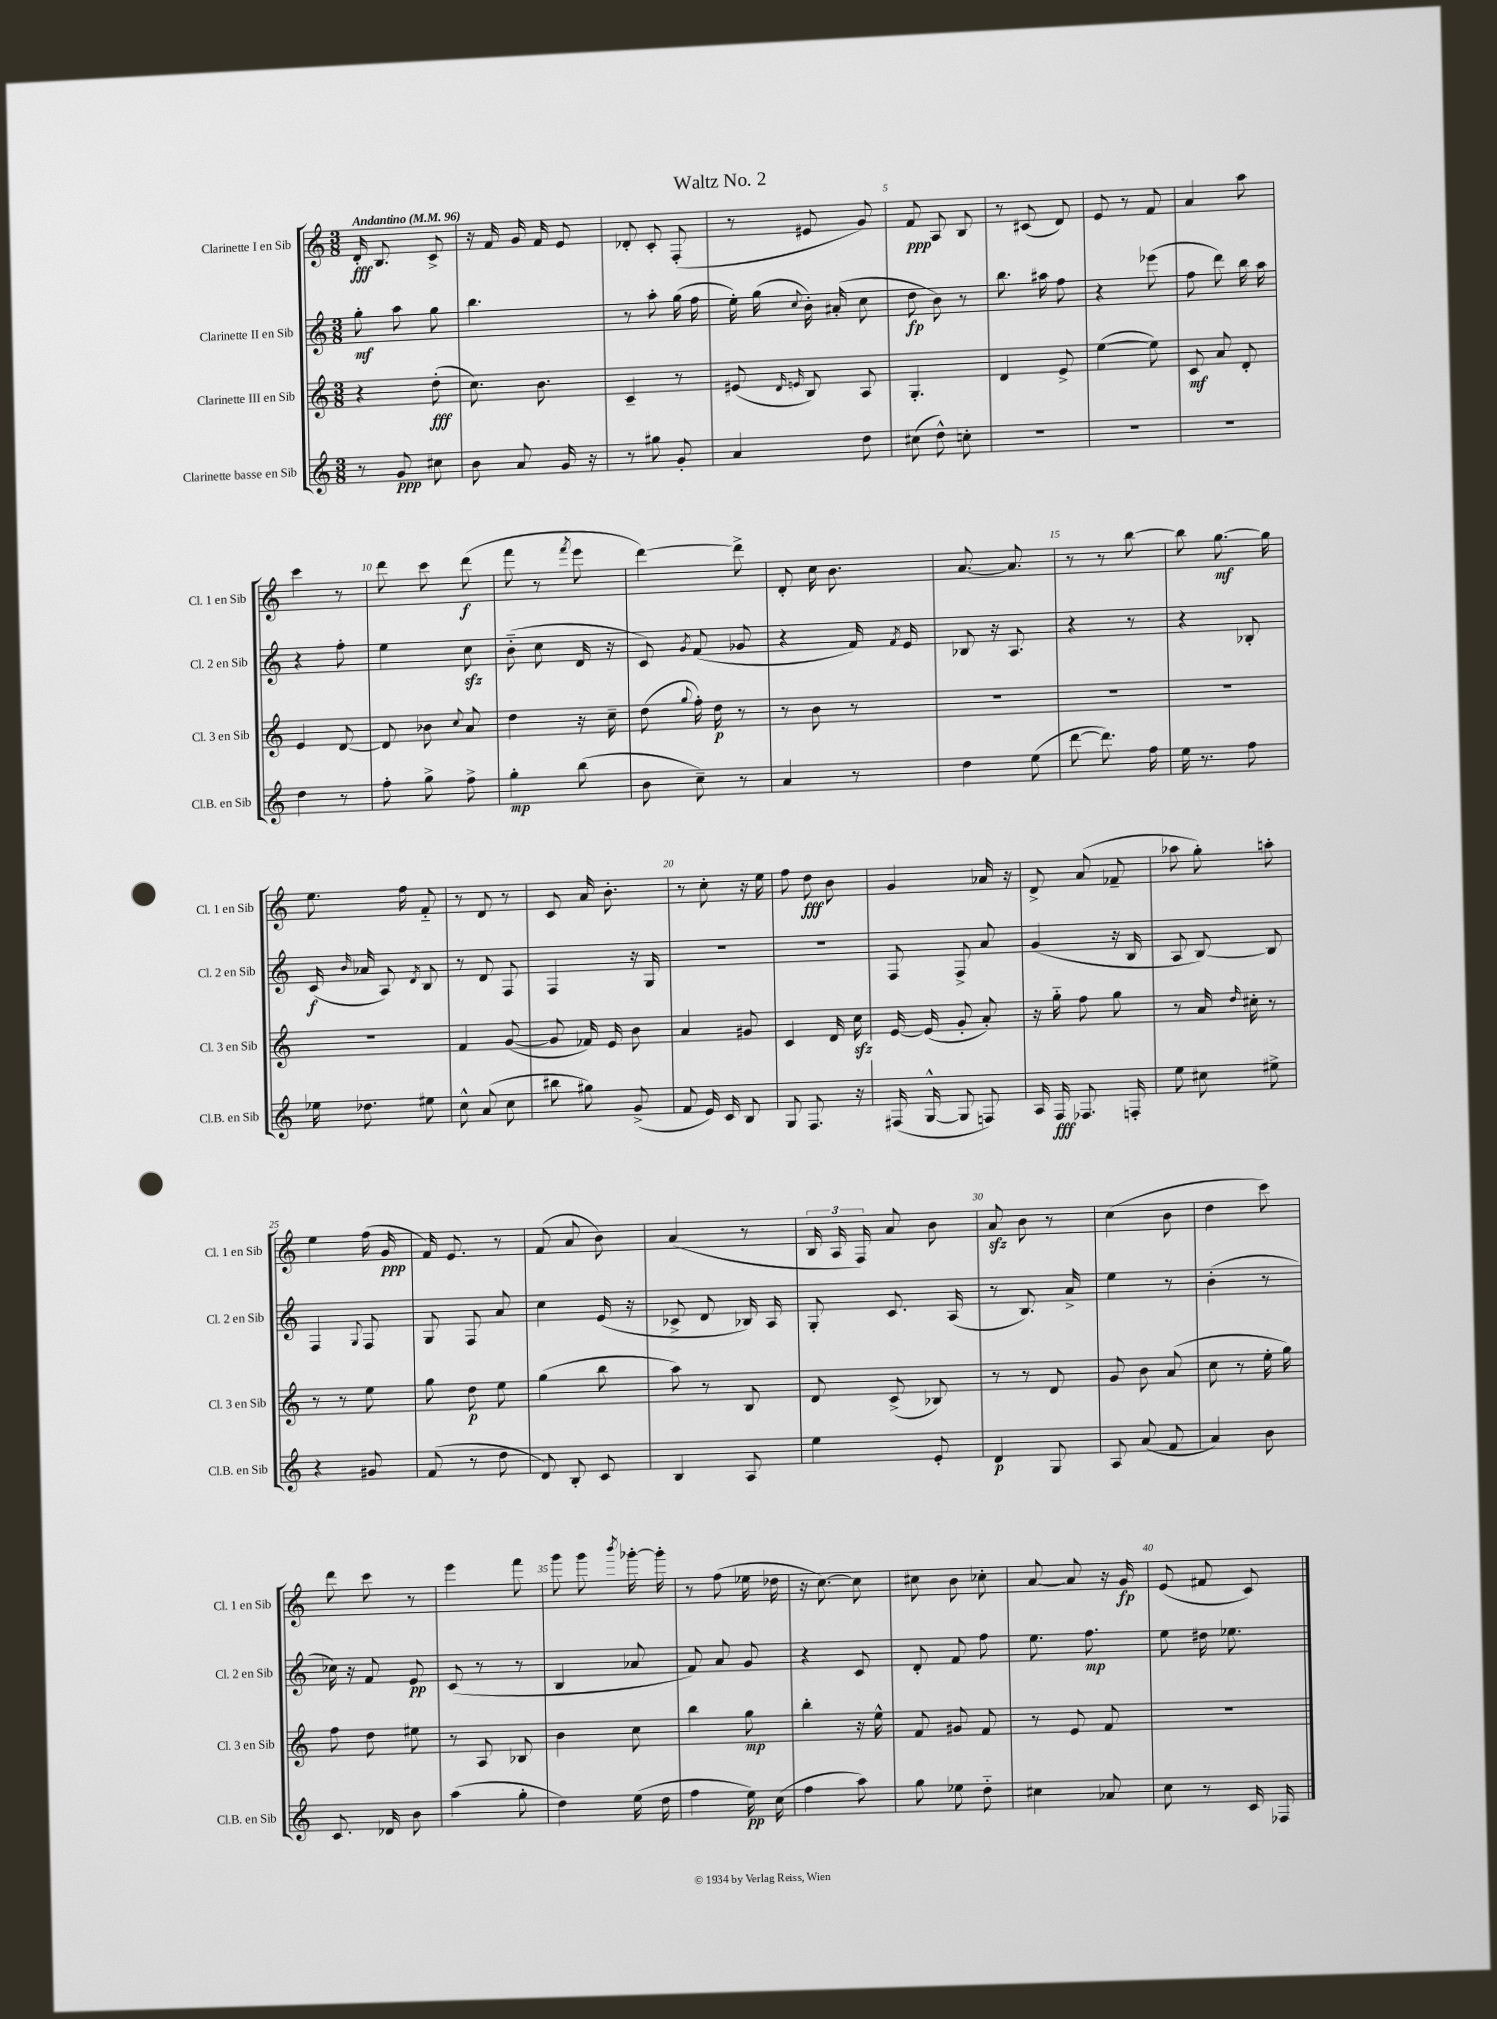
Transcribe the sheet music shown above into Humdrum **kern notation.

**kern	**dynam	**kern	**dynam	**kern	**dynam	**kern	**dynam
*part4	*part4	*part3	*part3	*part2	*part2	*part1	*part1
*staff4	*staff4	*staff3	*staff3	*staff2	*staff2	*staff1	*staff1
*I"Clarinette basse en Sib	*	*I"Clarinette III en Sib	*	*I"Clarinette II en Sib	*	*I"Clarinette I en Sib	*
*I'Cl.B. en Sib	*	*I'Cl. 3 en Sib	*	*I'Cl. 2 en Sib	*	*I'Cl. 1 en Sib	*
*clefG2	*	*clefG2	*	*clefG2	*	*clefG2	*
*k[]	*	*k[]	*	*k[]	*	*k[]	*
*M3/8	*	*M3/8	*	*M3/8	*	*M3/8	*
*MM96	*	*MM96	*	*MM96	*	*MM96	*
=1	=1	=1	=1	=1	=1	=1	=1
!	!	!	!	!	!	!LO:TX:a:B:t=Andantino	!
8r	.	4r	.	8gg'\	mf	16d'/	fff
.	.	.	.	.	.	8.B/	.
8g/	ppp	.	.	8aa\	.	.	.
8cc#X\	.	(8dd'\	fff	8gg\	.	8c^/	.
=2	=2	=2	=2	=2	=2	=2	=2
8b\	.	8.cc\)	.	4.bb\	.	16r	.
.	.	.	.	.	.	16f/	.
8a/	.	.	.	.	.	16g/	.
.	.	8.b\	.	.	.	16f/	.
16g/	.	.	.	.	.	8e/	.
16r	.	.	.	.	.	.	.
=3	=3	=3	=3	=3	=3	=3	=3
8r	.	4c~/	.	8r	.	8d-X'/	.
8gg#X\	.	.	.	8aa'\	.	8c'/	.
8g'/	.	8r	.	(16gg\	.	(8F'/	.
.	.	.	.	16ff\	.	.	.
=4	=4	=4	=4	=4	=4	=4	=4
4a/	.	(8e#X/	.	16ee'\)	.	8r	.
.	.	.	.	(16gg\	.	.	.
.	.	16qqd/	.	.	.	.	.
.	.	16qqen/	.	8qqcc/	.	.	.
.	.	8B/)	.	16b'\)	.	8e#X/	.
.	.	.	.	(16a#X'/	.	.	.
8dd\	.	8A/	.	8cc\	.	8g/)	.
=5	=5	=5	=5	=5	=5	=5	=5
(8cc#X\	.	4.G'/	.	8dd\	fp	8f/	ppp
8dd^^\)	.	.	.	8b\)	.	8A/	.
8ccn'\	.	.	.	8r	.	8B/	.
=6	=6	=6	=6	=6	=6	=6	=6
4.r	.	4d/	.	8.bb\	.	8r	.
.	.	.	.	.	.	(8c#X/	.
.	.	.	.	16aa#X\	.	.	.
.	.	8e^/	.	8ff\	.	8d/)	.
=7	=7	=7	=7	=7	=7	=7	=7
4.r	.	([4ee\	.	4r	.	8e/	.
.	.	.	.	.	.	8r	.
.	.	8ee\])	.	(8eee-X\	.	8f/	.
=8	=8	=8	=8	=8	=8	=8	=8
4.r	.	8c/	mf	8ff\	.	4a/	.
.	.	8a/	.	8ddd\)	.	.	.
.	.	8d'/	.	16bb\	.	8aa\	.
.	.	.	.	16aa\	.	.	.
!!LO:LB:g=z
=9	=9	=9	=9	=9	=9	=9	=9
4dd\	.	4e/	.	4r	.	4ccc\	.
8r	.	[8d/	.	8ff'\	.	8r	.
=10	=10	=10	=10	=10	=10	=10	=10
8ff'\	.	8d/]	.	4ee\	.	8ddd\	.
8gg^\	.	8b-X\	.	.	.	8ccc\	.
.	.	8qqcc/	.	.	.	.	.
8ff^\	.	8a/	.	8cczz\	.	(8ddd\	f
=11	=11	=11	=11	=11	=11	=11	=11
4gg'\	mp	4dd\	.	(8b\	.	8fff\	.
.	.	.	.	8cc\	.	8r	.
.	.	.	.	.	.	8qfff/	.
(8bb\	.	16r	.	16d/	.	8eee\	.
.	.	16cc~\	.	16r	.	.	.
=12	=12	=12	=12	=12	=12	=12	=12
8b\	.	(8dd\	.	8c/)	.	[4ddd\)	.
.	.	8qqgg/	.	8qg/	.	.	.
8cc~\)	.	16ff'\)	.	(8f/	.	.	.
.	.	16dd\	p	.	.	.	.
8r	.	8r	.	8g-X/	.	8ddd^\]	.
=13	=13	=13	=13	=13	=13	=13	=13
4a/	.	8r	.	4r	.	8d'/	.
.	.	8b\	.	.	.	16cc\	.
.	.	.	.	.	.	8.b\	.
8r	.	8r	.	16f/)	.	.	.
.	.	.	.	8qf/	.	.	.
.	.	.	.	16e/	.	.	.
=14	=14	=14	=14	=14	=14	=14	=14
4dd\	.	4.r	.	8B-X/	.	[8.a/	.
.	.	.	.	16r	.	.	.
.	.	.	.	8.A/	.	8.a/]	.
(8ee\	.	.	.	.	.	.	.
=15	=15	=15	=15	=15	=15	=15	=15
[8ddd\	.	4.r	.	4r	.	8r	.
8.ddd\])	.	.	.	.	.	8r	.
.	.	.	.	8r	.	[8bb\	.
16ff\	.	.	.	.	.	.	.
=16	=16	=16	=16	=16	=16	=16	=16
16ee\	.	4.r	.	4r	.	8bb\]	.
8.r	.	.	.	.	.	.	.
.	.	.	.	.	.	[8.gg\	mf
8ff\	.	.	.	8B-X'/	.	.	.
.	.	.	.	.	.	16gg\]	.
!!LO:LB:g=z
=17	=17	=17	=17	=17	=17	=17	=17
16ee-X\	.	4.r	.	(16c/	f	8.ee\	.
.	.	.	.	16qqb/	.	.	.
8.dd-X\	.	.	.	16a-X/	.	.	.
.	.	.	.	8A/)	.	.	.
.	.	.	.	.	.	16ff\	.
.	.	.	.	8qd/	.	.	.
8ee#X\	.	.	.	8B/	.	8f/	.
=18	=18	=18	=18	=18	=18	=18	=18
8cc^^\	.	4f/	.	8r	.	8r	.
(8a/	.	.	.	8d/	.	8d/	.
8cc\	.	([8g/	.	8F/	.	8r	.
=19	=19	=19	=19	=19	=19	=19	=19
8bb#X\	.	8g/]	.	4F/	.	8c/	.
8gg#X\)	.	16f-X/)	.	.	.	16a/	.
.	.	16e/	.	.	.	8.b'\	.
(8g^/	.	8b\	.	16r	.	.	.
.	.	.	.	16G/	.	.	.
=20	=20	=20	=20	=20	=20	=20	=20
8f/	.	4a/	.	4.r	.	8r	.
16e/)	.	.	.	.	.	8cc'\	.
16c/	.	.	.	.	.	.	.
8B/	.	8g#X/	.	.	.	16r	.
.	.	.	.	.	.	16ee\	.
=21	=21	=21	=21	=21	=21	=21	=21
8G/	.	4c/	.	4.r	.	8ff\	.
8.F/	.	.	.	.	.	8dd\	fff
.	.	16d/	.	.	.	8b\	.
16r	.	16cczz\	.	.	.	.	.
=22	=22	=22	=22	=22	=22	=22	=22
(16F#X/	.	[16e/	.	8F/	.	4g/	.
[16G^^/	.	(16e/]	.	.	.	.	.
8G/]	.	8g'/	.	8F^/	.	.	.
8Fn/)	.	8a'/)	.	8a/	.	16a-X/	.
.	.	.	.	.	.	16r	.
=23	=23	=23	=23	=23	=23	=23	=23
16A/	.	16r	.	(4g/	.	8d^/	.
16F/	fff	16gg\	.	.	.	.	.
8.F-X/	.	8ff\	.	.	.	(8a/	.
.	.	8gg\	.	16r	.	8f-X~/	.
16Fn'/	.	.	.	16B/	.	.	.
=24	=24	=24	=24	=24	=24	=24	=24
8ee\	.	8r	.	8A/	.	8aa-X\	.
8cc#X\	.	16a/	.	[8B/)	.	8gg'\)	.
.	.	16qqdd/	.	.	.	.	.
.	.	16cc#X'\	.	.	.	.	.
8ee#X^\	.	8r	.	8B/]	.	8aan'\	.
!!LO:LB:g=z
=25	=25	=25	=25	=25	=25	=25	=25
4r	.	8r	.	4F/	.	4ee\	.
.	.	8r	.	.	.	.	.
.	.	.	.	8qqG/	.	.	.
8g#X/	.	8ee\	.	8F/	.	(16ff\	.
.	.	.	.	.	.	16g/	ppp
=26	=26	=26	=26	=26	=26	=26	=26
(8f/	.	8gg\	.	8G/	.	16f/)	.
.	.	.	.	.	.	8.e/	.
8r	.	8dd\	p	8F/	.	.	.
8dd\	.	8ee\	.	8a/	.	8r	.
=27	=27	=27	=27	=27	=27	=27	=27
8d/)	.	(4gg\	.	4cc\	.	(8f/	.
8B'/	.	.	.	.	.	8a/	.
8c/	.	8bb\	.	(16e/	.	8b\)	.
.	.	.	.	16r	.	.	.
=28	=28	=28	=28	=28	=28	=28	=28
4B/	.	8aa\)	.	8c-X^/	.	(4a/	.
.	.	8r	.	8d/	.	.	.
8A/	.	8B/	.	16B-X/)	.	8r	.
.	.	.	.	16A/	.	.	.
=29	=29	=29	=29	=29	=29	=29	=29
4ee\	.	8d/	.	8G'/	.	24B/	.
.	.	.	.	.	.	24A/	.
.	.	.	.	.	.	24F/)	.
.	.	(8c^/	.	8.c/	.	8a/	.
8e'/	.	8B-X/)	.	.	.	8b\	.
.	.	.	.	(16A/	.	.	.
=30	=30	=30	=30	=30	=30	=30	=30
4d/	p	8r	.	8r	.	8azz/	.
.	.	8r	.	8.B/)	.	8b\	.
8G/	.	8d/	.	.	.	8r	.
.	.	.	.	16a^/	.	.	.
=31	=31	=31	=31	=31	=31	=31	=31
8A/	.	8g/	.	4ee\	.	(4cc\	.
(8a/	.	8b\	.	.	.	.	.
8f/	.	(8a/	.	8r	.	8b\	.
=32	=32	=32	=32	=32	=32	=32	=32
4a/)	.	8cc\	.	(4b'\	.	4dd\	.
.	.	8r	.	.	.	.	.
8b\	.	16ee'\	.	8r	.	8ccc\)	.
.	.	16gg\)	.	.	.	.	.
!!LO:LB:g=z
=33	=33	=33	=33	=33	=33	=33	=33
8.c/	.	8ff\	.	16cc-X\)	.	8ddd\	.
.	.	.	.	16r	.	.	.
.	.	8dd\	.	8f/	.	8ccc\	.
16d-X/	.	.	.	.	.	.	.
8b\	.	8ee#X\	.	8e/	pp	8r	.
=34	=34	=34	=34	=34	=34	=34	=34
(4aa\	.	8r	.	(8c/	.	4eee\	.
.	.	8A/	.	8r	.	.	.
8gg'\	.	8B-X/	.	8r	.	8fff\	.
=35	=35	=35	=35	=35	=35	=35	=35
4dd\)	.	4b\	.	4B/	.	8ggg\	.
.	.	.	.	.	.	8ggg\	.
.	.	.	.	.	.	8qbbb/	.
(16ee\	.	8cc\	.	8a-X/	.	[16ggg-X'\	.
16dd\	.	.	.	.	.	16ggg-'\]	.
=36	=36	=36	=36	=36	=36	=36	=36
4ff\	.	4bb\	.	8f/)	.	8r	.
.	.	.	.	8a/	.	(8ff\	.
16ee\)	pp	8gg\	mp	8g/	.	16ee-X\	.
(16cc\	.	.	.	.	.	16dd-X\	.
=37	=37	=37	=37	=37	=37	=37	=37
4ff\	.	4bb'\	.	4r	.	16r	.
.	.	.	.	.	.	[8.cc\)	.
8aa\)	.	16r	.	8c/	.	8cc\]	.
.	.	16ee^^\	.	.	.	.	.
=38	=38	=38	=38	=38	=38	=38	=38
8gg\	.	8f/	.	8d'/	.	8cc#X\	.
8ee-X\	.	8g#X/	.	8f/	.	8b\	.
8dd\	.	8f/	.	8ff\	.	8cc-X'\	.
=39	=39	=39	=39	=39	=39	=39	=39
4cc#X\	.	8r	.	8.ee\	.	[8a/	.
.	.	8e/	.	.	.	8a/]	.
.	.	.	.	8.ff\	mp	.	.
8a-X/	.	8f/	.	.	.	16r	.
.	.	.	.	.	.	16g/	fp
=40	=40	=40	=40	=40	=40	=40	=40
8cc\	.	4.r	.	8ee\	.	(8e/	.
8r	.	.	.	16dd#X\	.	8f#X/	.
.	.	.	.	8.ee-X\	.	.	.
16c/	.	.	.	.	.	8c/)	.
16F-X/	.	.	.	.	.	.	.
==	==	==	==	==	==	==	==
*-	*-	*-	*-	*-	*-	*-	*-
